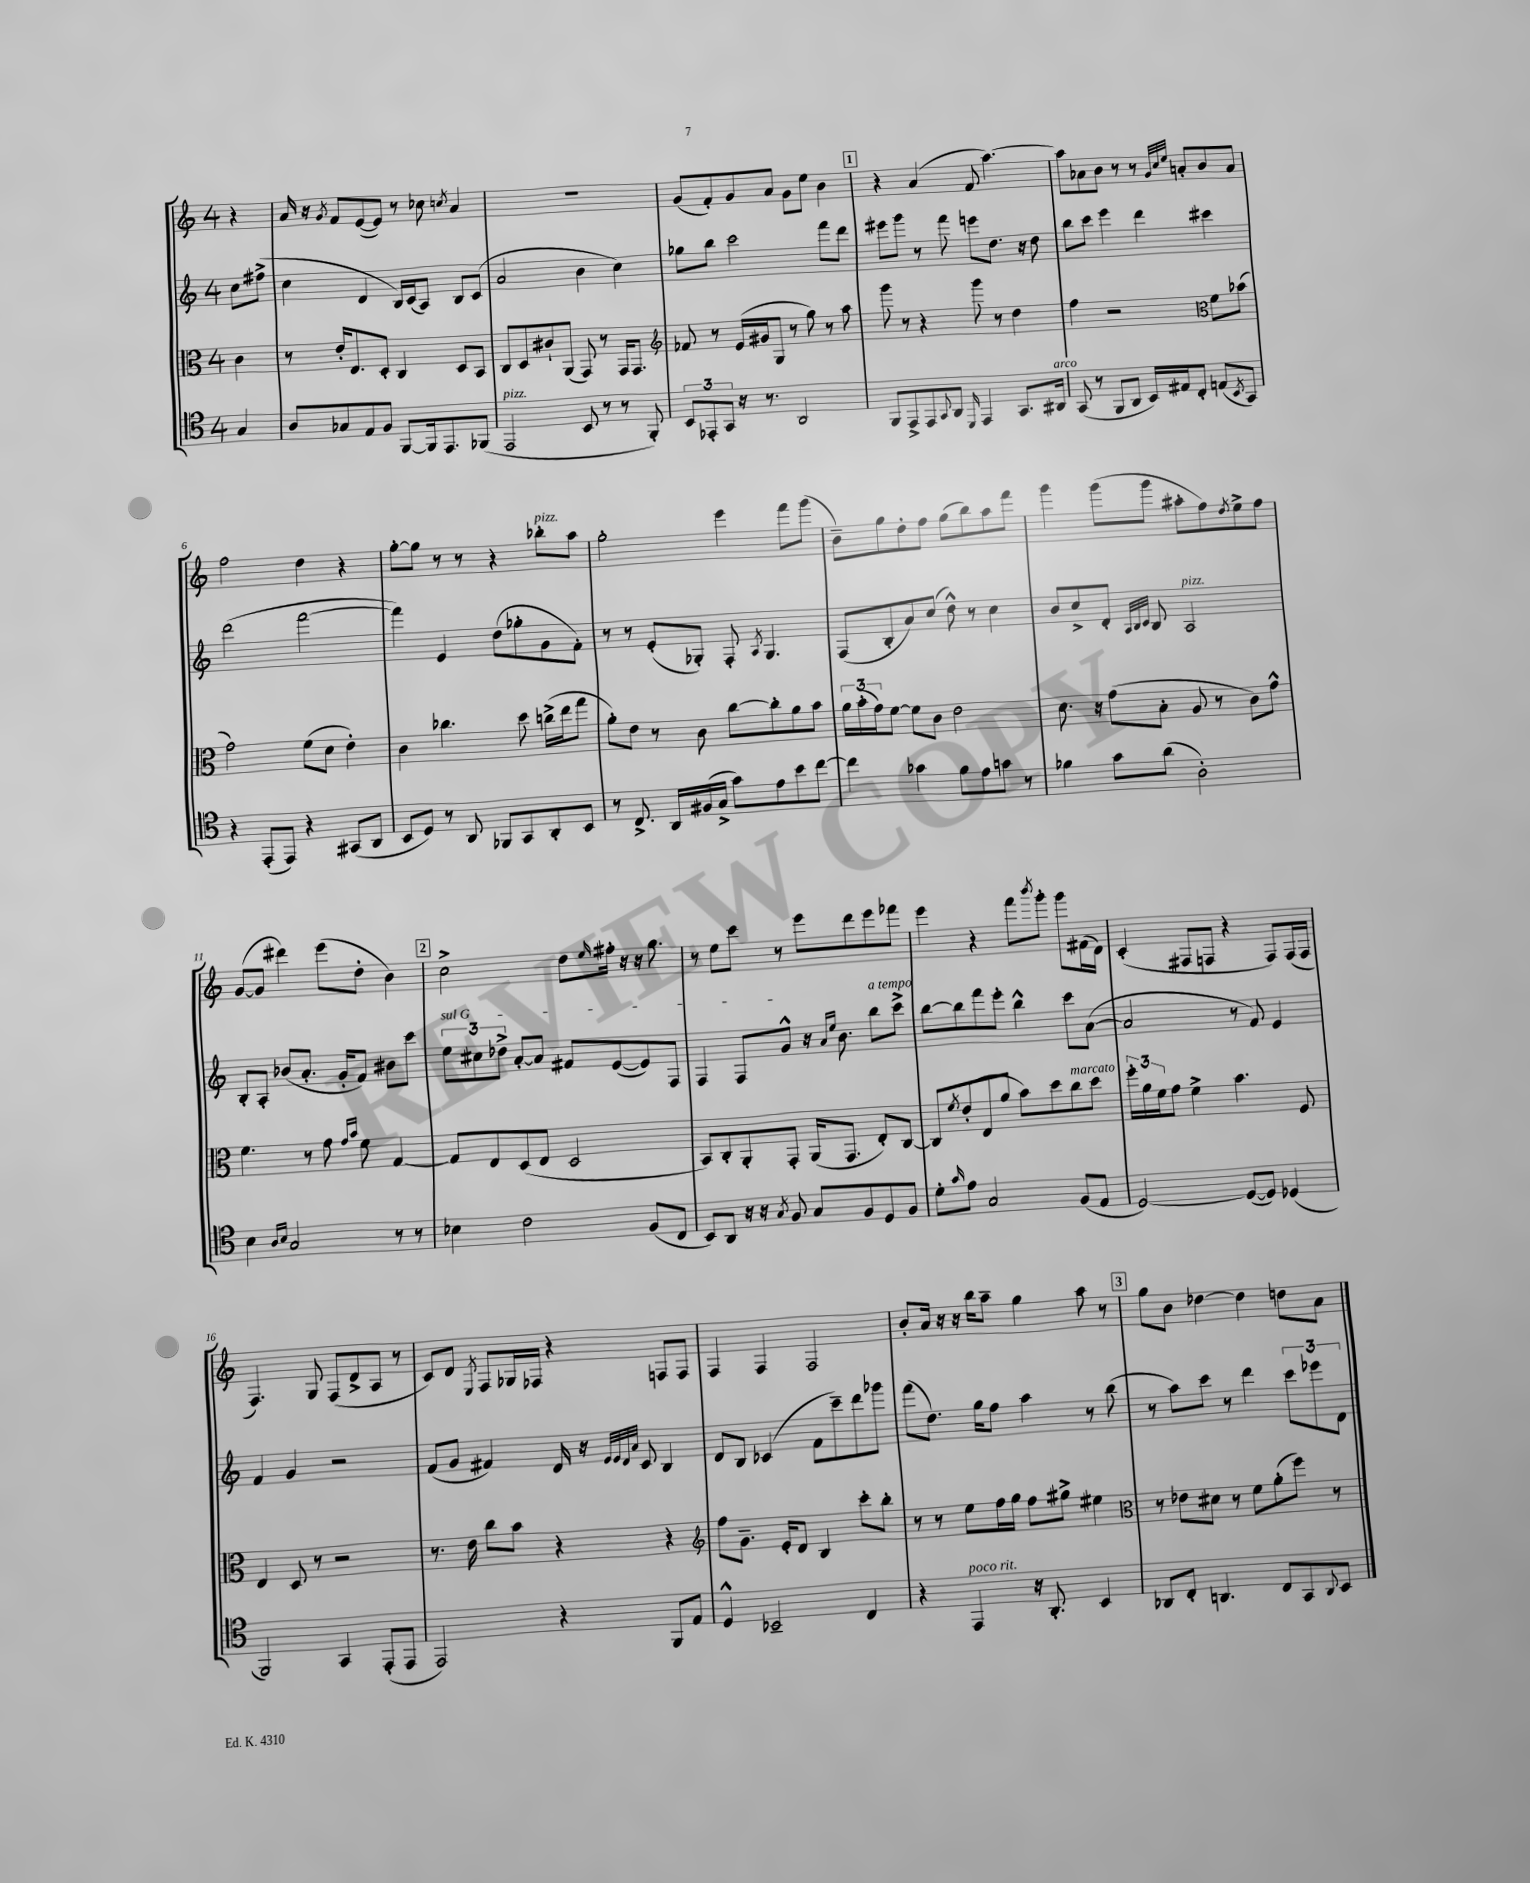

**kern	**kern	**kern	**kern
*staff4	*staff3	*staff2	*staff1
*clefC4	*clefC3	*clefG2	*clefG2
*k[]	*k[]	*k[]	*k[]
*M4/4	*M4/4	*M4/4	*M4/4
4G	4c	8cc	4r
.	.	(8ff#^	.
=	=	=	=
8A	8r	4cc	16a
.	.	.	16r
.	.	.	8qg
8G-	16e'	.	8f
.	8.E	.	.
8E	.	4d	([8e
8F	8D'	.	8e])
[8FF	4C	16B)	8r
.	.	(16c	.
16FF]	.	8A)	8cc-
8.EE	.	.	.
.	.	.	8qcc
.	8D	8B	4a
(8FF-	8BB	(8c	.
=	=	=	=
2EE	8C	2a	1r
.	8D	.	.
.	8c#`	.	.
.	(8AA	.	.
8BB	8GG)	4b	.
8r	8r	.	.
8r	16GG	4cc)	.
.	8.GG	.	.
8FF')	.	.	.
=	=	=	=
*	*clefG2	*	*
12BB	8f-	8gg-	(8g
12EE-'	.	.	.
.	8r	8bb	8f')
12GG	.	.	.
16r	(16e	2ccc	8g
8.r	16g#	.	.
.	8G	.	8a
2AA	8r	.	8g
.	8gg)	.	8ee
.	8r	8fff	4b
.	8aa	8ddd	.
=	=	=	=
8FF	8ggg	8eee#	4r
8EE^	8r	8ggg	.
8EE	4r	8r	(4a
8qqGG	.	.	.
8AA	.	8fff	.
16qqDD	.	.	.
4EE	8ggg	8eee	8f
.	8r	8.dd	[4.aa)
8.GG	4dd	.	.
.	.	16r	.
.	.	8dd	.
16AA#	.	.	.
=	=	=	=
(8GG	4ff	8bb	8aa]
8r	.	8ccc	8a-
8FF	2r	4eee	8b
8AA	.	.	8r
16BB)	.	4ddd	8r
16E#	.	.	.
.	.	.	32qqg
.	.	.	32qqcc
.	.	.	32qqee
8C'	.	.	8a'
*	*clefC3	*	*
(8E	8f	4ccc#	8b
8qBB	.	.	.
8GG)	(8b-	.	8a
=	=	=	=
4r	2g)	(2ddd	2ff
(8EE'	.	.	.
8EE)	.	.	.
4r	(8f	[2fff	4dd
.	8d	.	.
(8GG#	4e')	.	4r
8AA	.	.	.
=	=	=	=
8BB	4c	4fff])	[8gg'
8D)	.	.	8gg]
8r	4.cc-	4e	8r
8AA	.	.	8r
8FF-	.	(8dd	4r
8GG	8dd	8gg-'	.
8AA'	(16cc^	8g	8bb-'
.	16ee	.	.
8BB	8gg	8f')	8aa
=	=	=	=
8r	8a')	8r	2gg'
8.C^	8e	8r	.
.	8r	(8e'	.
16AA	.	.	.
(16F#	8c	8G-')	.
16G^	.	.	.
8g)	[8cc	8F'	4eee
.	.	8qA	.
8e	8cc']	4.G-	.
8b	8a	.	8fff
[8cc	8b	.	(8ggg
=	=	=	=
4cc]	24a	(8F	8b~)
.	(24b'	.	.
.	24g)	.	.
.	[8f	8B'	8gg
4g-	8f]	8a)	8dd'
.	8c	(8cc	8ff
8f	2e	8dd^^)	(8gg
8e	.	8r	8bb)
8g	.	4cc	8aa
8r	.	.	8fff
=	=	=	=
4f-	8.d	8b	4ggg
.	.	8cc^	.
.	16r	.	.
8g	(8g	8d'	(8ggg
.	.	32qqA	.
.	.	32qqB	.
.	.	32qqc	.
(8a	8B'	8B	8ggg
2A')	8A	2A	8aa#'
.	8r	.	8ff)
.	.	.	8qdd
.	8c)	.	8ee^
.	8g^^	.	8ff
=	=	=	=
4B	4.f	8B'	([8g
.	.	8A'	8g]
16qqA	.	.	.
16qqB	.	.	.
2G	.	(8b-	4ddd#)
.	8r	8.a'	.
.	8g	.	(8eee
.	.	16g'	.
.	16qqg	.	.
.	16qqb	.	.
.	8f	8f)	8dd'
8r	[4G	8b#	4b)
8r	.	8ccc	.
=	=	=	=
4B-	8G]	12ee	2cc^
.	.	12cc#	.
.	8E	.	.
.	.	12dd-^	.
2c	(8D	[8a'	.
.	8E	8a]	.
.	2D	8f#	8dd
.	.	.	16qqee
.	.	([8e	16ff#'
.	.	.	16r
(8F	.	8e])	16r
.	.	.	8.gg
8C	.	8F	.
=	=	=	=
8BB)	8BB)	4F	8r
8AA	8C'	.	8ee
16r	8AA'	8F	8ccc
16r	.	.	.
8qG	.	.	.
8F	8GG'	8g^^	8r
8G	(16AA	16r	8eee
.	.	16qqa	.
.	.	16qqee	.
.	8.GG	8.b	.
8F	.	.	8ddd
8D	8E')	8bb	8eee
8F	[8C	8ccc^	8fff-
=	=	=	=
8d'	8C]	[8bb	4eee
16qqg	8qf	.	.
8e	(8e'	8bb]	.
2G	8E	8fff	4r
.	8a	8eee'	.
.	8b)	4bb^^	8fff
.	.	.	8qbbb
.	8dd	.	8ggg'
(8F	8cc	8ccc	8ggg
8E	8dd	([8a	(16f#
.	.	.	16d)
=	=	=	=
[2D)	24ff'	2a]	(4c'
.	24a	.	.
.	24f	.	.
.	8g	.	.
.	4f^	.	8F#
.	.	.	8F
(8D_	4.b	8r	4r
8D])	.	8f)	.
(4D-	.	4e	8F)
.	8F	.	(16F
.	.	.	16F
=	=	=	=
2FF)	4E	4f	4.F)
.	8D	4g	.
.	8r	.	8G
4GG	2r	2r	(8F
.	.	.	8d^
(8EE'	.	.	8A
8EE	.	.	8r
=	=	=	=
2EE)	8.r	(8f	8c)
.	.	8g	8d
.	16e	.	.
.	.	.	8qE
.	8cc	4f#)	8F
.	8b	.	16G-
.	.	.	16F-
4r	4r	16d	4r
.	.	16r	.
.	.	32qqe	.
.	.	32qqe	.
.	.	32qqd	.
.	.	32qqa	.
.	.	8c	.
8FF	4r	4B	8F
8E	.	.	8F
=	=	=	=
*	*clefG2	*	*
4D^^	8ff	8d	4F
.	8.g~	8B	.
2BB-~	.	(4c-	4F
.	16e'	.	.
.	8d	.	.
.	4B	8f	2F
.	.	8ccc~)	.
4C	8ccc'	8ddd	.
.	8bb'	8ggg-	.
=	=	=	=
4r	8r	(8fff	8b'
.	8r	8.dd)	16a
.	.	.	16r
4EE	8ee	.	16r
.	.	16gg	16bb
.	16ff	8ff	8aa~
.	16gg	.	.
16r	8ff	4aa	4gg
8.AA'	.	.	.
.	8gg#^	.	.
4BB	4ee#	8r	8aa
.	.	(8bb	8r
=	=	=	=
*	*clefC3	*	*
8AA-	8r	8r	8gg
8C'	8e-	8aa)	8b
4.AA	8d#	8ccc	[4dd-
.	8r	8r	.
.	8f	4ddd	4dd-]
8C	(8a'	.	.
8GG	8ff)	12ccc	8dd
.	.	12eee-	.
8qqAA	.	.	.
8BB	8r	.	8a
.	.	12d	.
==	==	==	==
*-	*-	*-	*-
